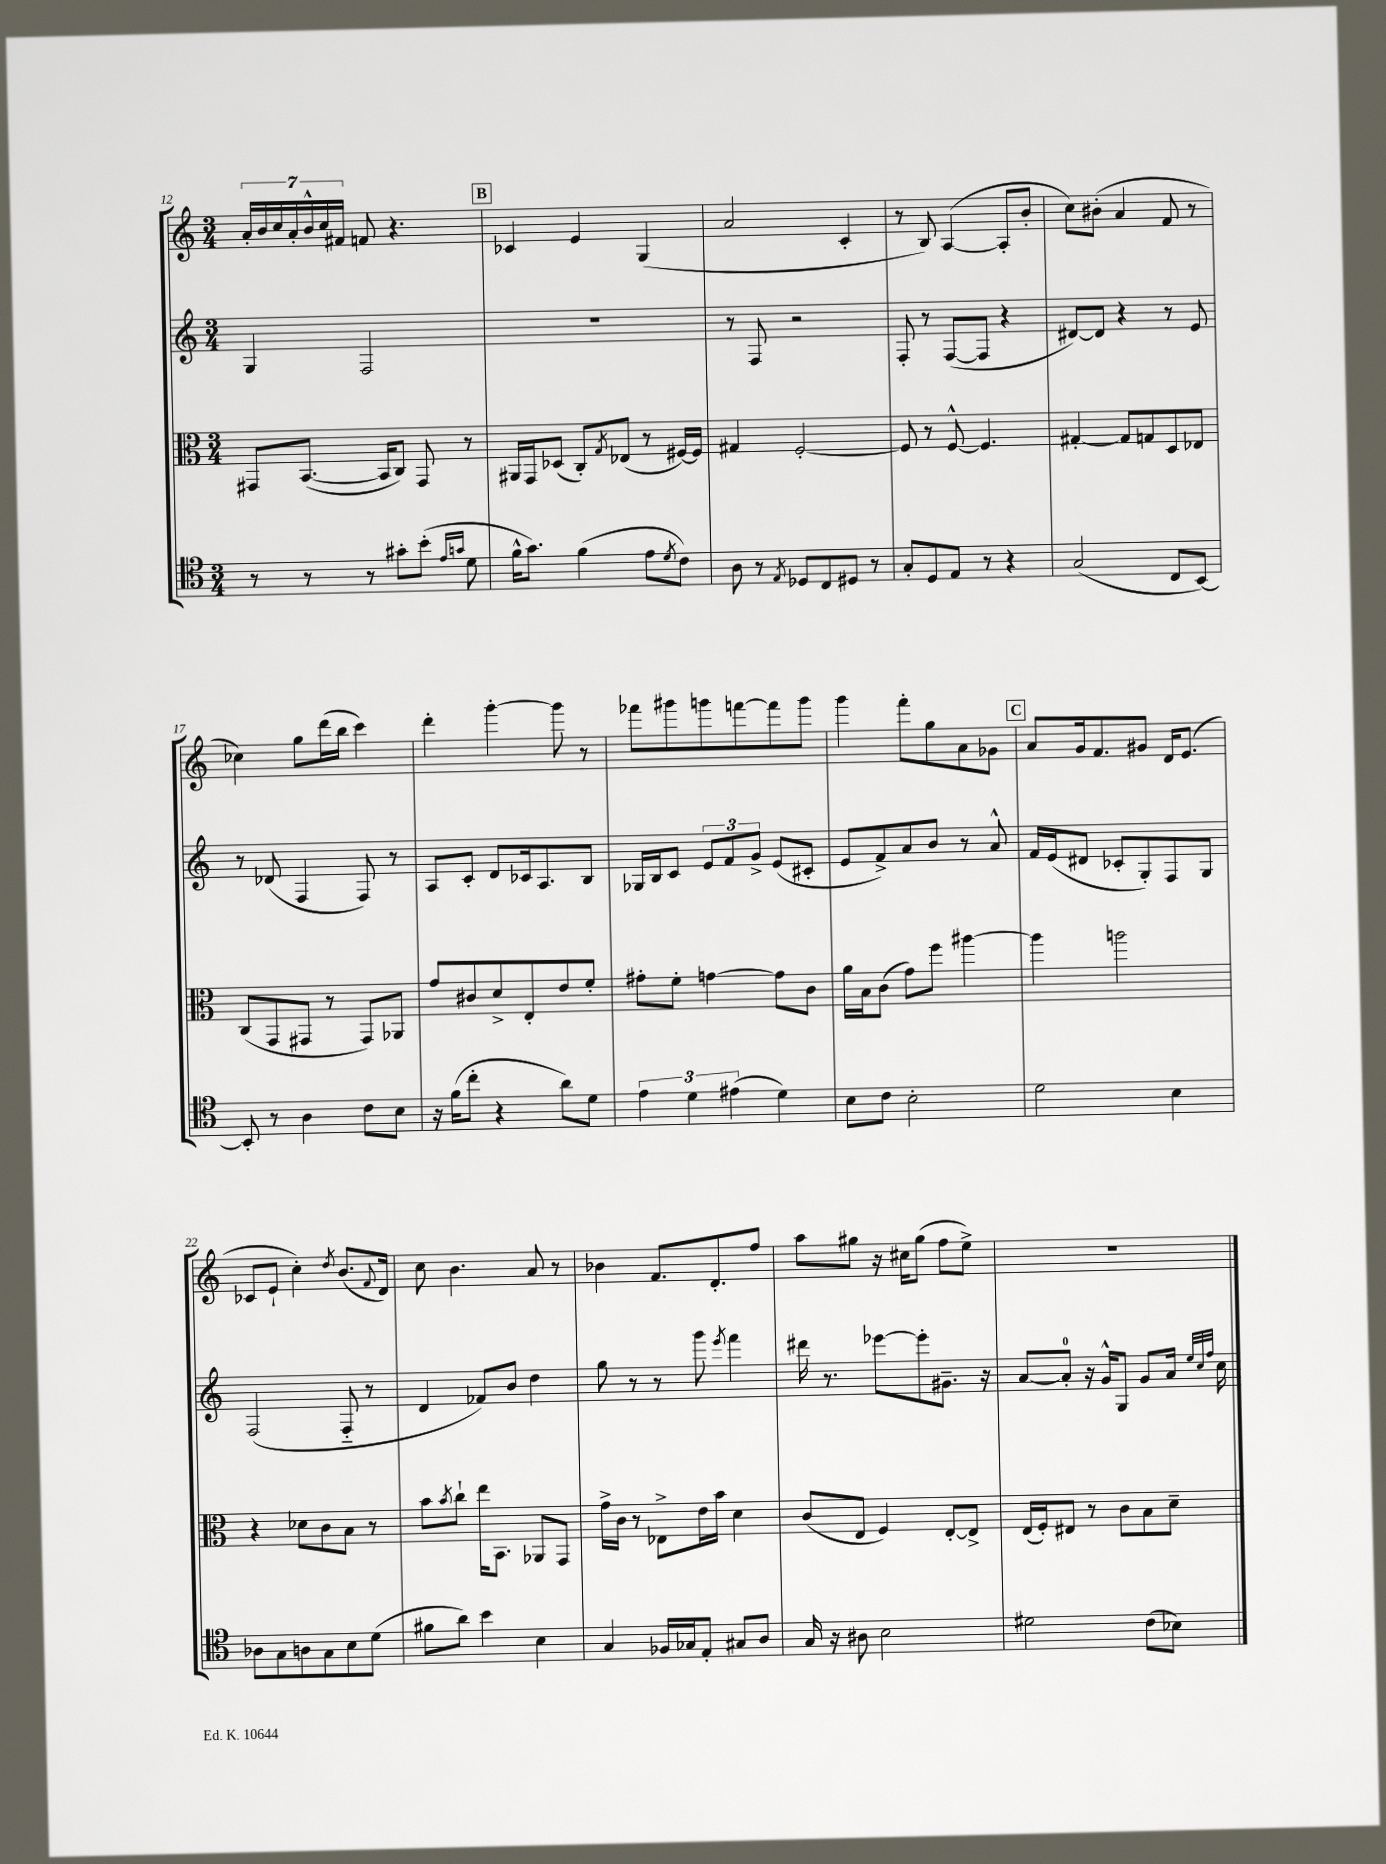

**kern	**kern	**kern	**kern
*staff4	*staff3	*staff2	*staff1
*clefC4	*clefC3	*clefG2	*clefG2
*k[]	*k[]	*k[]	*k[]
*M3/4	*M3/4	*M3/4	*M3/4
8r	8GG#	4G	28a'
.	.	.	28b
.	.	.	28cc
.	.	.	28a'
8r	([8.BB	.	.
.	.	.	28b^^
.	.	.	28cc
.	.	.	28f#
8r	.	2F	8f
.	16BB]	.	.
8g#'	8C)	.	4.r
(8b'	8GG#	.	.
16qqe	.	.	.
16qqg	.	.	.
8d	8r	.	.
=	=	=	=
16f^^	16AA#	2.r	4c-
8.g)	16GG	.	.
.	(8D-	.	.
(4f	8C')	.	4e
.	8qG	.	.
.	(8E-	.	.
8e	8r	.	(4G
8qd	.	.	.
8c)	[16F#)	.	.
.	16F#]	.	.
=	=	=	=
8A	4G#	8r	2a
8r	.	8F	.
8qE	.	.	.
8D-	[2F'	2r	.
8C	.	.	.
8D#	.	.	4c'
8r	.	.	.
=	=	=	=
8G'	8F]	8F'	8r
8D	8r	8r	8B)
8E	[8F^^	([8F	([4A
8r	4.F]	8F]	.
4r	.	4r	8A']
.	.	.	8b'
=	=	=	=
(2G	[4G#'	[8d#)	8cc)
.	.	8d#]	(8b#'
.	8G#]	4r	4a
.	8G	.	.
8C	8D	8r	8f
[8BB)	8E-	8e	8r
=	=	=	=
8BB']	(8C	8r	4cc-)
8r	8GG	(8d-	.
4A	8GG#	4F	8gg
.	8r	.	(16ddd
.	.	.	16bb
8c	8GG#)	8F)	4ccc)
8B	8AA-	8r	.
=	=	=	=
16r	8g	8A	4ddd'
(16f	.	.	.
8cc'	8c#	8c'	.
4r	8d^	8d	[4ggg'
.	8E'	16c-	.
.	.	8.A	.
8a)	8e	.	8ggg]
8d	8f'	8B	8r
=	=	=	=
6e	8g#'	16G-	8fff-
.	.	16B	.
.	8f'	8c	8ggg#
6d	.	.	.
.	[4g	12e	8ggg
(6e#	.	12f	.
.	.	.	[8fff
.	.	12g^	.
4d)	8g]	(8e	8fff]
.	8c	8c#'	8ggg
=	=	=	=
8B	16a	8e	4ggg
.	16B	.	.
8c	(8c	8f^)	.
2B'	8g)	8a	8fff'
.	8ff	8b	8gg
.	[4aa#	8r	8a
.	.	8a^^	8g-
=	=	=	=
2d	4aa#]	16f	8a
.	.	(16e	.
.	.	8d#	16g
.	.	.	8.f
.	2aa	8c-'	.
.	.	8G')	8g#
4B	.	8F	16d
.	.	.	(8.e
.	.	8G	.
=	=	=	=
8A-	4r	(2F	8c-
8G	.	.	8e`
8A	8d-	.	4cc')
8G	8c	.	.
.	.	.	8qdd
8B	8B	8F'~	(8.b
(8d	8r	8r	.
.	.	.	8qqf
.	.	.	16d)
=	=	=	=
8f#	8b	4d	8cc
.	8qb	.	.
8a)	8cc`	.	4.b
4b	16ee	8f-)	.
.	8.BB	.	.
.	.	8b	.
4B	8AA-	4dd	8a
.	8GG	.	8r
=	=	=	=
4G	16g^	8gg	4b-
.	16c	.	.
.	8r	8r	.
16F-	8E-^	8r	8.f
16G-	.	.	.
8E'	16e	8ggg	.
.	16b	.	8.d'
.	.	8qeee	.
8G#	4d	4fff	.
8A	.	.	8ff
=	=	=	=
16G	(8c	16ddd#	8aa
16r	.	8.r	.
8A#	8E	.	8gg#
2B	4F)	[8eee-	16r
.	.	.	16cc#
.	.	8eee-']	(8gg#
.	[8E'	8.g#~	8ff
.	8E^]	.	8ee^)
.	.	16r	.
=	=	=	=
2d#	(16E	[8a	2.r
.	16F')	.	.
.	8E#	8a']	.
.	8r	16r	.
.	.	16g^^	.
.	8c	8G	.
(8c	8B	8g	.
8B-)	8d~	16a	.
.	.	32qqee	.
.	.	32qqcc	.
.	.	32qqff	.
.	.	16cc	.
==	==	==	==
*-	*-	*-	*-
